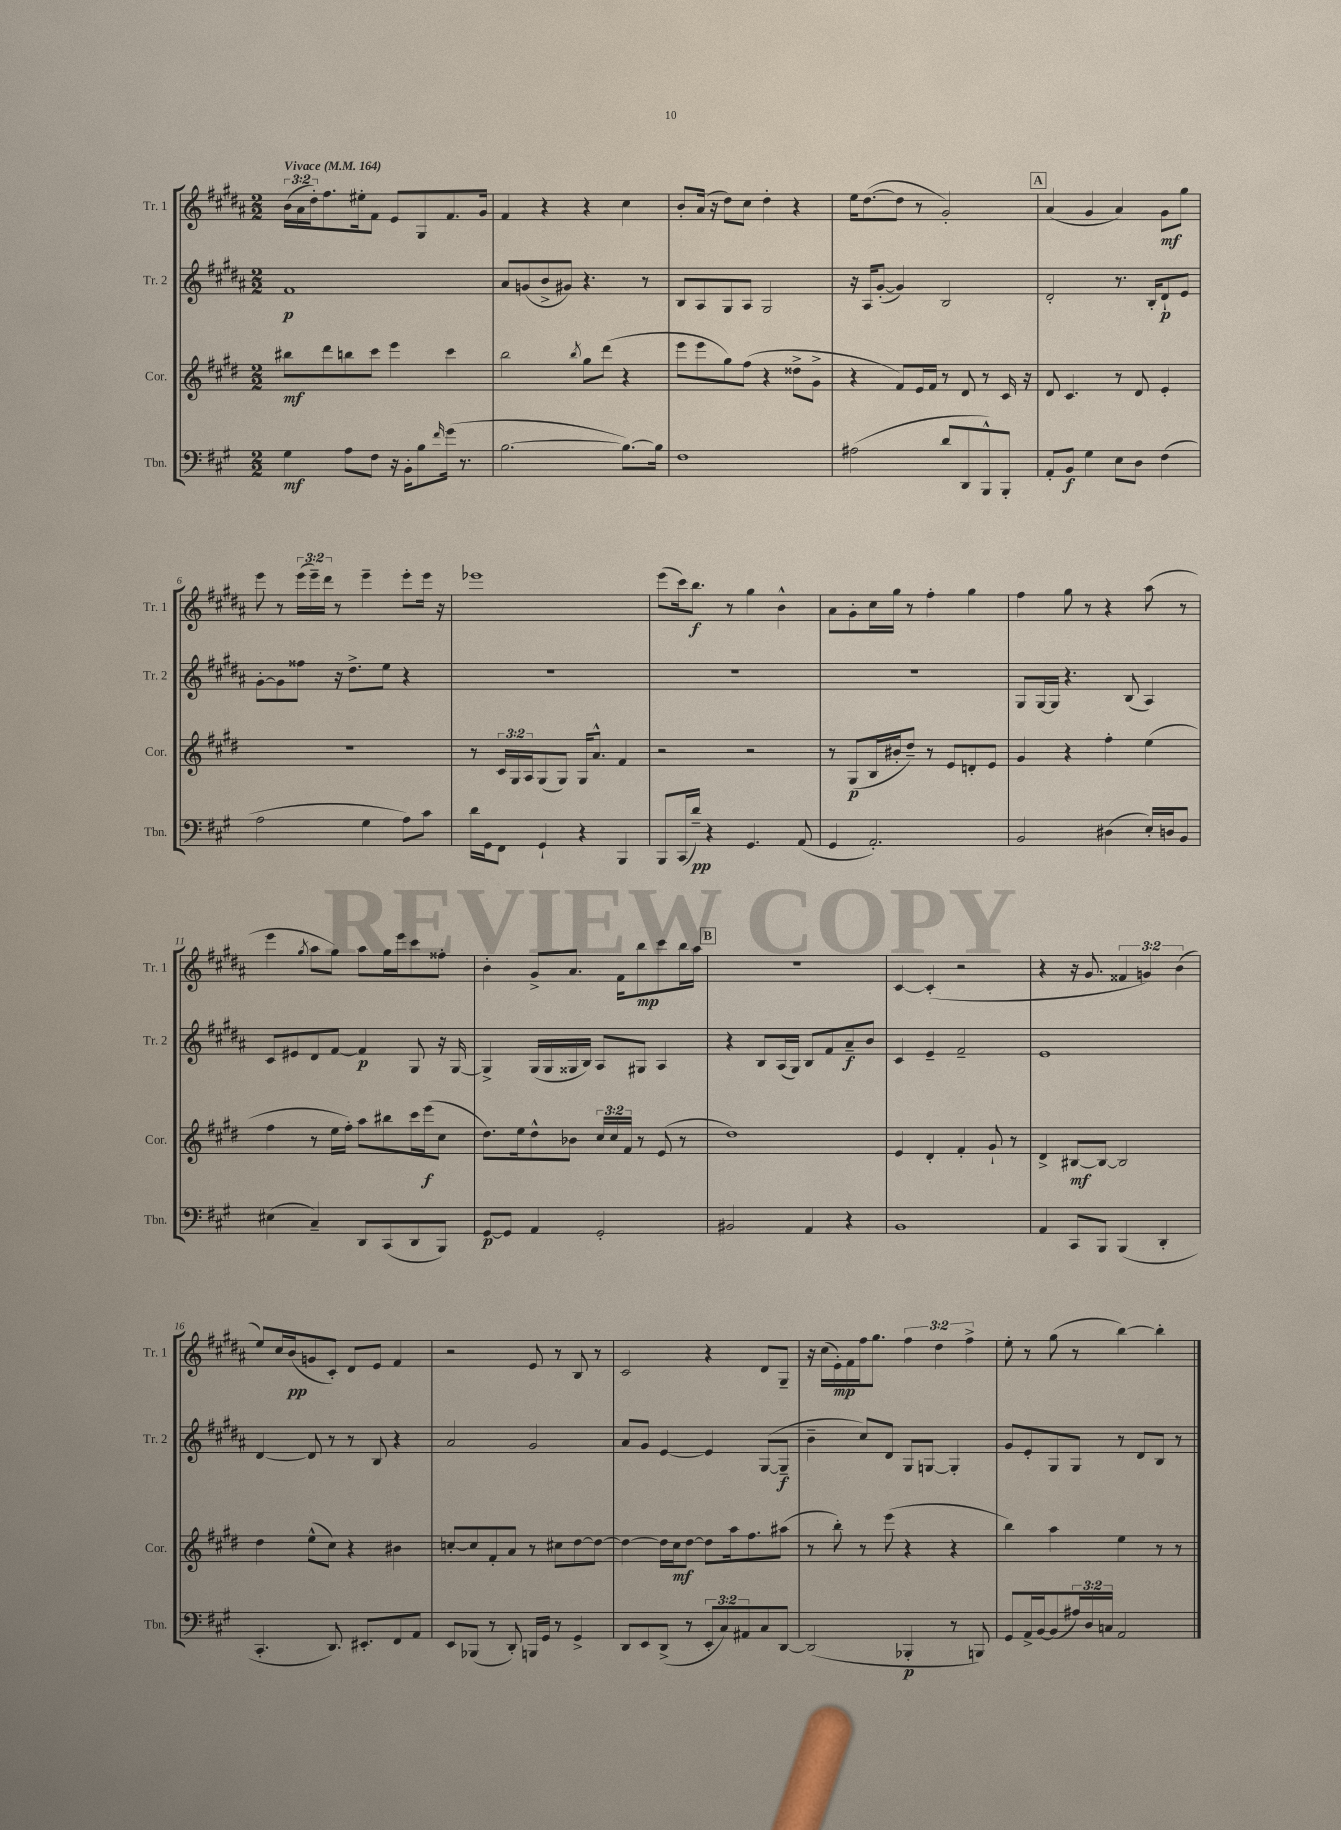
<<
\new StaffGroup <<
\new Staff = "s0" \with { instrumentName = "Tr. 1" shortInstrumentName = "Tr. 1" } {
    \clef treble \key b \major \numericTimeSignature \time 2/2 \override Staff.TupletNumber.text = #tuplet-number::calc-fraction-text \tempo "Vivace" 4 = 164
    \tuplet 3/2 { b'16( ais'16 dis''16-.) } fis''8. eis''16-. fis'8 e'8 gis8 fis'8. gis'16 |
    fis'4 r4 r4 cis''4 |
    b'8-. ais'16( r16 dis''8) cis''8 dis''4-. r4 |
    e''16 dis''8.~( dis''8 r8 gis'2-.) |
    \mark \markup { \box "A" } ais'4( gis'4 ais'4) gis'8\mf gis''8 |
    e'''8 r8 \tuplet 3/2 { e'''16( e'''16--) dis'''16 } r8 e'''4-- e'''8-. e'''16 r16 |
    ees'''1 |
    e'''8( cis'''16) b''8.\f r8 gis''4 b'4-^ |
    ais'8 gis'8-. cis''16 gis''16 r8 fis''4-. gis''4 |
    fis''4 gis''8 r8 r4 ais''8( r8 |
    e'''4 \acciaccatura { gis''8 } ais''8 gis''8) ais''8 gis''16 e'''16 cis'''8 fisis''8-. |
    b'4-. gis'8-> ais'8. fis'16 b''8\mp cis'''8 b''16 ais''16 |
    \mark \markup { \box "B" } r1 |
    cis'4~ cis'4-.( r2 |
    r4 r16 gis'8. \tuplet 3/2 { fisis'4 g'4) b'4( } |
    e''8) cis''16 b'16\pp( g'8 cis'8-.) dis'8 e'8 fis'4 |
    r2 e'8 r8 b8 r8 |
    cis'2 r4 dis'8 gis8-- |
    r16 cis''16( e'16-.\mp) fis'16 fis''16 gis''8. \tuplet 3/2 { fis''4 dis''4 fis''4-> } |
    e''8-. r8 gis''8( r8 b''4~) b''4-. \bar "|." |
}
\new Staff = "s1" \with { instrumentName = "Tr. 2" shortInstrumentName = "Tr. 2" } {
    \clef treble \key b \major \numericTimeSignature \time 2/2
    fis'1\p |
    ais'8 g'8( b'8-> gis'8) r4. r8 |
    b8 ais8 gis8 ais8 gis2 |
    r16 ais16 gis'8~-.( gis'4) b2 |
    \mark \markup { \box "A" } dis'2-. r8. b16-. dis'8-!\p e'8 |
    gis'8~-. gis'8 fisis''8 r16 dis''8.-> e''8 r4 |
    R1 |
    R1 |
    R1 |
    gis8 gis16~ gis16 r4. b8( ais4) |
    cis'8 eis'8 dis'8 fis'8~ fis'4\p gis8 r16 gis16~ |
    gis4-> gis16( gis16 gisis16 b16) ais8 gis8 ais4 |
    \mark \markup { \box "B" } r4 b8 ais16( gis16) b8 fis'8 ais'8--\f b'8 |
    cis'4 e'4-- fis'2-- |
    e'1 |
    dis'4~ dis'8 r8 r8 b8 r4 |
    ais'2 gis'2 |
    ais'8 gis'8 e'4~ e'4 gis8~( gis8--\f |
    b'4-- cis''8) dis'8 gis8 g8~ g4-. |
    gis'8 e'8-. gis8 gis8 r8 dis'8 b8 r8 \bar "|." |
}
\new Staff = "s2" \with { instrumentName = "Cor." shortInstrumentName = "Cor." } {
    \clef treble \key e \major \numericTimeSignature \time 2/2 \override Staff.TupletNumber.text = #tuplet-number::calc-fraction-text
    bis''8\mf dis'''8 b''8 cis'''8 e'''4 cis'''4 |
    b''2 \acciaccatura { b''8 } gis''8 dis'''8( r4 |
    e'''8 e'''8 gis''8) fis''8( r4 disis''8-> gis'8-> |
    r4 fis'8) e'16 fis'16 r8 dis'8 r8 cis'16 r16 |
    \mark \markup { \box "A" } dis'8 cis'4. r8 dis'8 e'4-. |
    R1 |
    r8 \tuplet 3/2 { cis'16 gis16 a16 } gis8( gis8) gis16 a'8.-^ fis'4 |
    r2 r2 |
    r8 gis8\p( b16 bis'16-. dis''8--) r8 e'8 d'8-. e'8 |
    gis'4 r4 fis''4-. e''4( |
    fis''4 r8 e''16 fis''16-.) a''8 bis''8 cis'''16 e'''16\f( cis''8 |
    dis''8.) e''16 dis''8-^ bes'8 \tuplet 3/2 { cis''16 cis''16 fis'16 } r8 e'8( r8 |
    \mark \markup { \box "B" } dis''1) |
    e'4 dis'4-. fis'4-. gis'8-! r8 |
    dis'4-> bis8~\mf bis8~ bis2 |
    dis''4 e''8-^( cis''8) r4 bis'4 |
    c''8~-. c''8 fis'8-. a'8 r8 cis''8 dis''8~ dis''8~ |
    dis''4~ dis''16 cis''16\mf dis''8~ dis''8 a''16 fis''8. ais''8( |
    r8 b''8-.) r8 e'''8( r4 r4 |
    b''4) a''4 e''4 r8 r8 \bar "|." |
}
\new Staff = "s3" \with { instrumentName = "Tbn." shortInstrumentName = "Tbn." } {
    \clef bass \key a \major \numericTimeSignature \time 2/2 \override Staff.TupletNumber.text = #tuplet-number::calc-fraction-text
    gis4\mf a8 fis8 r16 b,16-. b8 \grace { fis'16 } gis'16( r8. |
    b2.~ b8.~) b16 |
    fis1 |
    ais2( d'8 d,8 b,,8-^) b,,8-. |
    \mark \markup { \box "A" } a,8-. b,8\f gis4 e8 d8 fis4( |
    a2 gis4 a8) cis'8 |
    d'16 gis,16 fis,8 gis,4-! r4 b,,4 |
    b,,8 cis,16( d'16--\pp) r4 gis,4. a,8( |
    gis,4 a,2.-.) |
    b,2 dis4( e16-.) d16 b,8 |
    eis4( cis4--) d,8 cis,8( d,8 b,,8) |
    gis,8~\p gis,8 a,4 gis,2-. |
    \mark \markup { \box "B" } bis,2 a,4 r4 |
    b,1 |
    a,4 cis,8 b,,8 b,,4( d,4-. |
    cis,4.-. d,8.) eis,8.-. fis,8 a,8 |
    e,8 bes,,8( r8 d,8-.) b,,16 gis,16 r8 gis,4-> |
    d,8 e,8 d,8->( r8 \tuplet 3/2 { e,8-. cis8) ais,8 } cis8 d,8~ |
    d,2( bes,,4-.\p r8 b,,8) |
    gis,8 a,16-> b,16~ b,8( \tuplet 3/2 { ais16) d16 c16 } a,2 \bar "|." |
}
>>
>>
